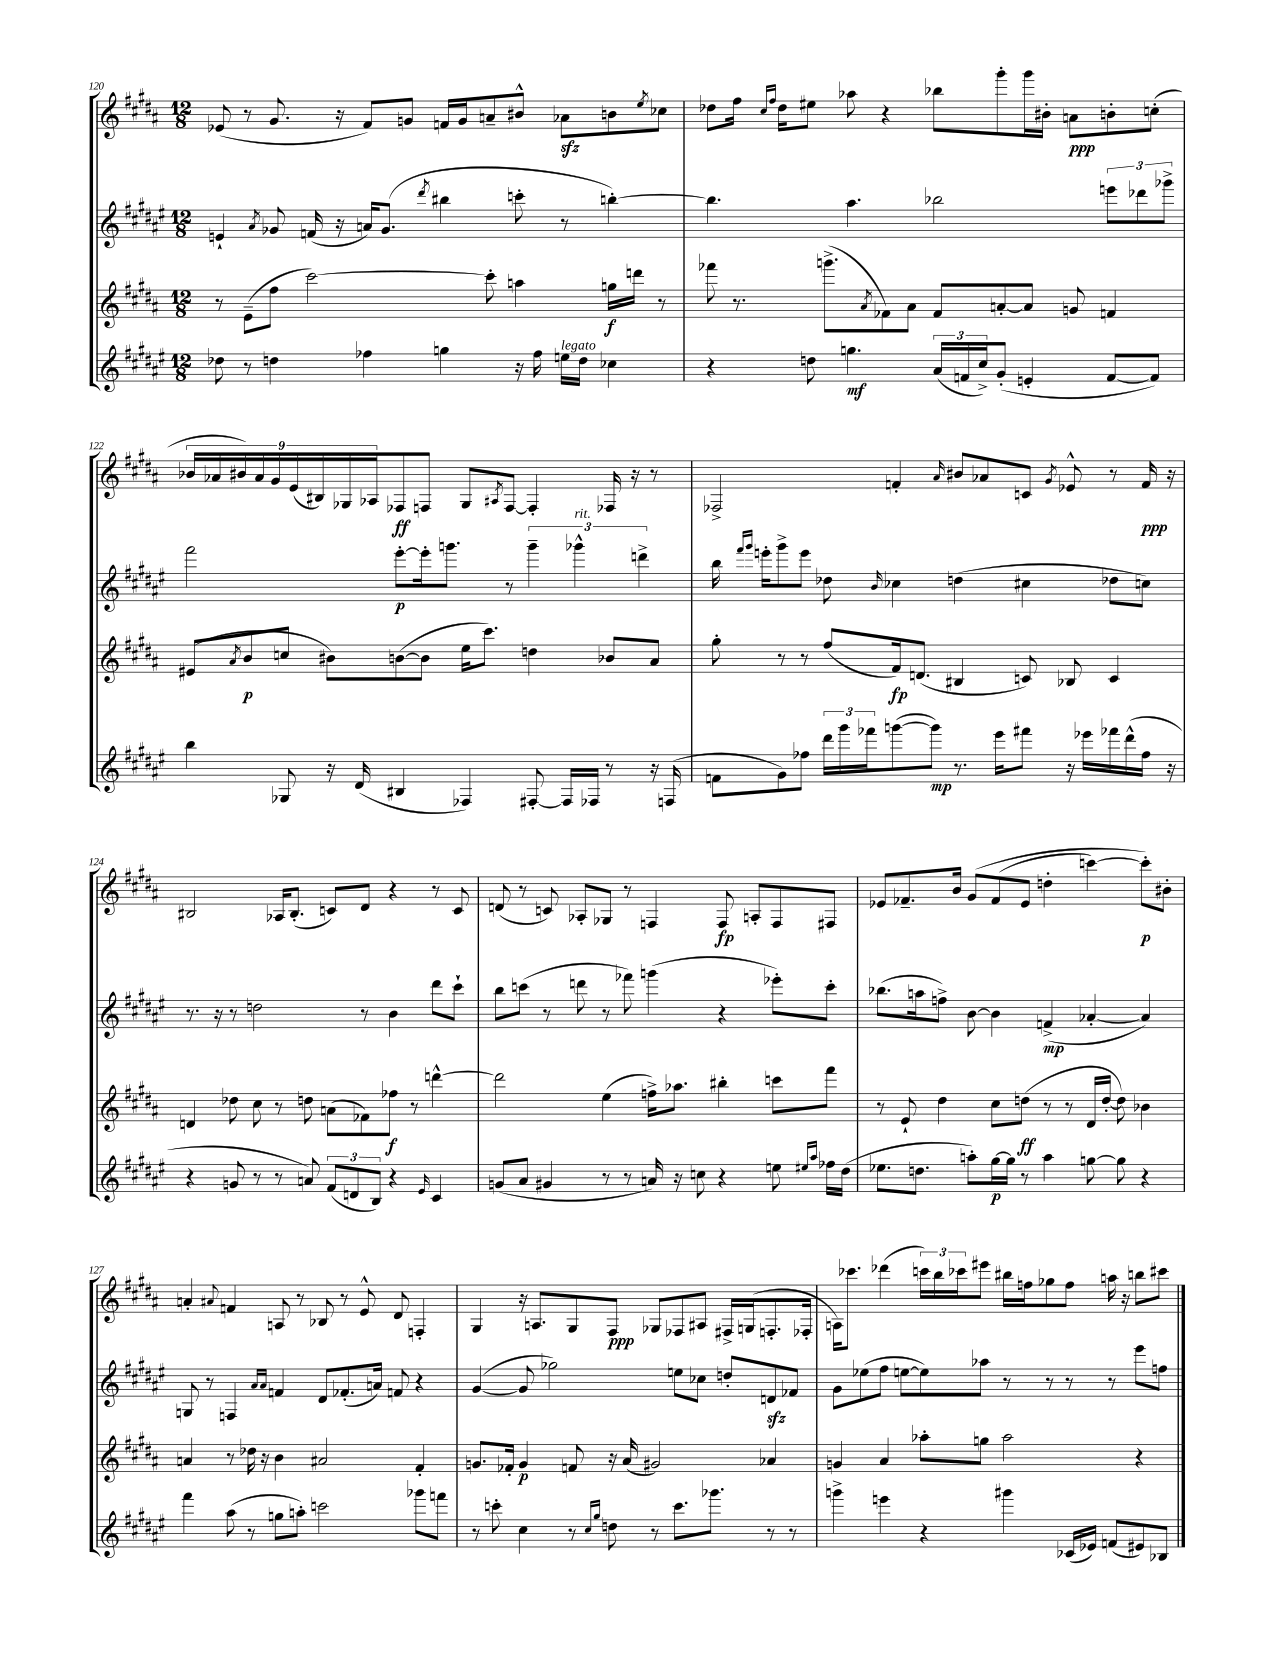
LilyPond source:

<<
\new StaffGroup <<
\new Staff = "s0" {
    \clef treble \key b \major \numericTimeSignature \time 12/8
    ees'8( r8 gis'8. r16 fis'8) g'8 f'16 g'16 a'8-- bis'8-^ aes'8\sfz b'8 \acciaccatura { e''8 } ces''8 |
    des''8 fis''16 \grace { cis''16 fis''16 } des''16 eis''8 aes''8 r4 bes''8 gis'''8-. gis'''16 bis'16-. a'8\ppp b'8-. c''8-.( |
    \tuplet 9/8 { bes'16 aes'16 bis'16) aes'16 gis'16 e'16( bis16) ges16 aes16 } fes8\ff f8 ges8 \acciaccatura { ais8 } f8~ f4-. fes16 r16 r8 |
    fes2-> f'4-. \grace { ais'16 } bis'8 aes'8 c'8 \acciaccatura { gis'8 } ees'8-^ r8 f'16\ppp r16 |
    bis2 aes16 bis8.-.( c'8) dis'8 r4 r8 c'8 |
    d'8( r8 c'8) aes8-. ges8 r8 f4 f8\fp a8-. f8 fis8 |
    ees'8 fes'8.-- b'16 gis'8\( fes'8( ees'8 d''4-. c'''4~) c'''8-.\p\) bis'8-. |
    a'4-. \appoggiatura { ais'8 } f'4 a8 r8 bes8 r8 e'8-^ dis'8 f4-. |
    gis4 r16 a8. gis8 fis8\ppp ges8 fes8 ais8 fis16-> g16( f8.-. fes16-. |
    a16) ces'''8. des'''4( \tuplet 3/2 { c'''16) b''16 ces'''16 } eis'''8 bis''16 f''16 ges''8 f''8 a''16 r16 b''8 cis'''8 \bar "|." |
}
\new Staff = "s1" {
    \clef treble \key fis \major \numericTimeSignature \time 12/8
    e'4-! \acciaccatura { ais'8 } ges'8 f'16( r16 a'16) ges'8.( \acciaccatura { dis'''8 } bis''4 c'''8-. r8 b''4~-.) |
    b''4. ais''4. bes''2 \tuplet 3/2 { e'''8 des'''8 ges'''8-> } |
    fis'''2 eis'''8~-.\p eis'''16-. g'''8. r8 \tuplet 3/2 { g'''4-- ges'''4-^^\markup { \italic "rit." } d'''4-> } |
    b''16 \grace { fis'''16 gis'''16 } e'''16-. gis'''8-> e'''8 des''8 \grace { b'16 } ces''4 d''4( cis''4 des''8 c''8) |
    r8. r16 r8 d''2 r8 b'4 dis'''8 cis'''8-! |
    b''8 c'''8( r8 d'''8 r8 fes'''8) g'''4( r4 ees'''8-.) c'''8-. |
    bes''8.( a''16 f''8->) b'8~ b'4 f'4->\mp( aes'4~-. aes'4) |
    g8 r8 f4 \grace { ais'16 ais'16 } f'4 dis'8 fes'8.-.( a'16) f'8 r4 |
    gis'4~( gis'8 ges''2) e''8 ces''8 d''8-. d'8\sfz fes'8 |
    gis'8 ees''8( fis''8 e''8~ e''8) aes''8 r8 r8 r8 r8 eis'''8 f''8 \bar "|." |
}
\new Staff = "s2" {
    \clef treble \key b \major \numericTimeSignature \time 12/8
    r8 e'8--( fis''8 cis'''2~) cis'''8-. a''4 g''16\f d'''16 r8 |
    fes'''8 r8. g'''8.->( \acciaccatura { ais'8 } fes'8) ais'8 fes'8 a'8~-. a'8 g'8 f'4 |
    eis'8( \acciaccatura { ais'8 } b'8\p c''8 bis'8) b'8~( b'8 e''16 cis'''8.) d''4 bes'8 ais'8 |
    gis''8-. r8 r8 fis''8( fis'16\fp) d'8.( bis4 c'8) bes8 c'4 |
    d'4 des''8 cis''8 r8 d''8 a'8( fes'8) fes''8\f r8 d'''4~-^ |
    d'''2 e''4( f''16->) aes''8. bis''4-. c'''8 fis'''8 |
    r8 e'8-! dis''4 cis''8 d''8\ff( r8 r8 dis'16 d''16~-. d''8) bes'4 |
    a'4 r8 des''16 r16 b'4 ais'2 fis'4-. |
    g'8. fes'16-. g'4\p f'8 r16 ais'16( gis'2) aes'4 |
    g'4 ais'4 aes''8-. g''8 aes''2 r4 \bar "|." |
}
\new Staff = "s3" {
    \clef treble \key fis \major \numericTimeSignature \time 12/8
    des''8 r8 d''4 fes''4 g''4 r16 fes''16 e''16^\markup { \italic "legato" } d''16 ces''4 |
    r4 d''8 g''4.\mf \tuplet 3/2 { ais'16( f'16 cis''16->) } gis'8-.( e'4-. f'8~ f'8) |
    b''4 ges8 r16 dis'16( bis4 fes4) fis8~-. fis16 fes16 r8 r16 f16( |
    f'8 gis'8) fes''8 \tuplet 3/2 { dis'''16 gis'''16 fes'''16 } g'''8~( g'''8\mp) r8. eis'''16 fis'''8 r16 ees'''16 fes'''16 dis'''16-^( fes''16 r16 |
    r4 g'8 r8 r8 a'8) \tuplet 3/2 { fis'8( d'8 b8) } r4 \grace { eis'16 } cis'4 |
    g'8( ais'8 gis'4 r8 r8 a'16) r16 c''8 r4 e''8 \grace { eis''16 ais''16 } fes''16 dis''16( |
    ees''8. d''8. a''8-.) gis''16~\p gis''16 r8 a''4 g''8~ g''8 r4 |
    fis'''4 ais''8( r8 g''8 a''8-.) c'''2 ges'''8 f'''8 |
    r8 c'''8-. cis''4 r8 \grace { cis''16 gis''16 } d''8 r8 c'''8. ges'''8. r8 r8 |
    g'''4-> e'''4 r4 gis'''4 ces'16( ees'16) f'8( eis'8) bes8 \bar "|." |
}
>>
>>
\layout { \context { \Score currentBarNumber = #120 } }
